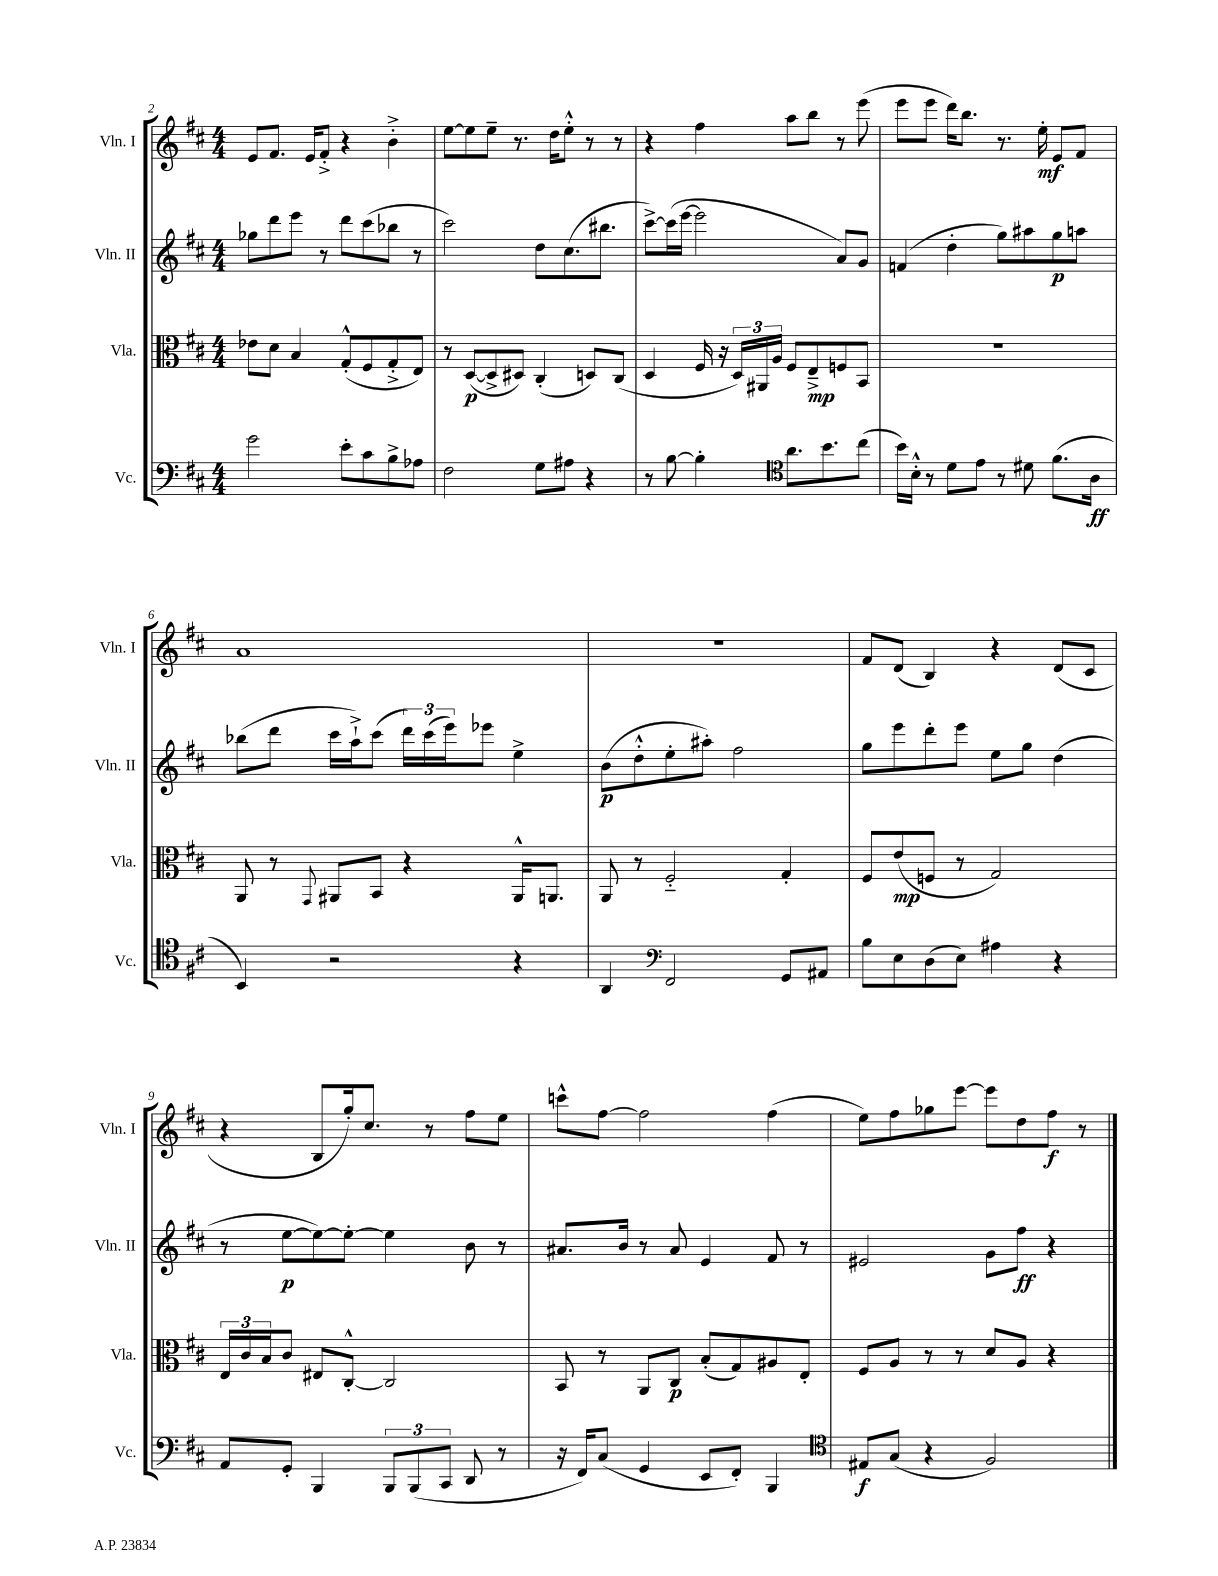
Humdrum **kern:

**kern	**dynam	**kern	**dynam	**kern	**dynam	**kern	**dynam
*part4	*part4	*part3	*part3	*part2	*part2	*part1	*part1
*staff4	*staff4	*staff3	*staff3	*staff2	*staff2	*staff1	*staff1
*I"Vc.	*	*I"Vla.	*	*I"Vln. II	*	*I"Vln. I	*
*I'Vc.	*	*I'Vla.	*	*I'Vln. II	*	*I'Vln. I	*
*clefF4	*	*clefC3	*	*clefG2	*	*clefG2	*
*k[f#c#]	*	*k[f#c#]	*	*k[f#c#]	*	*k[f#c#]	*
*M4/4	*	*M4/4	*	*M4/4	*	*M4/4	*
=2	=2	=2	=2	=2	=2	=2	=2
2g\	.	8e-X\L	.	8gg-X\L	.	8e/L	.
.	.	8d\J	.	8ddd\	.	8.f#/J	.
.	.	4B/	.	8eee\J	.	.	.
.	.	.	.	.	.	16e/KL	.
.	.	.	.	8r	.	8f#'^/J	.
8e'\L	.	(8G'^^/L	.	8ddd\L	.	4r	.
8c#\	.	8F#/	.	(8ccc#\	.	.	.
8B^\	.	8G'^/	.	8bb-X\J	.	4b'^\	.
8A-X\J	.	8E/J)	.	8r	.	.	.
=3	=3	=3	=3	=3	=3	=3	=3
2F#\	.	8r	.	2ccc#\)	.	[8ee\L	.
.	.	([8D/L	p	.	.	8ee\]	.
.	.	8D^/]	.	.	.	8ee~\J	.
.	.	8D#X/J)	.	.	.	8.r	.
8G\L	.	(4C#'/	.	8dd\L	.	.	.
.	.	.	.	.	.	16dd\KL	.
8A#X\J	.	.	.	(8.cc#\	.	8ee'^^\J	.
4r	.	8Dn/L)	.	.	.	8r	.
.	.	.	.	8.bb#X\J	.	.	.
.	.	(8C#/J	.	.	.	8r	.
=4	=4	=4	=4	=4	=4	=4	=4
8r	.	4D/	.	[8ccc#^\L)	.	4r	.
[8B\	.	.	.	(16ccc#\L]	.	.	.
.	.	.	.	[16eee\JJ	.	.	.
4B'\]	.	16F#/	.	2eee\]	.	4ff#\	.
.	.	16r	.	.	.	.	.
.	.	24D/LL)	.	.	.	.	.
.	.	24AA#X/	.	.	.	.	.
.	.	24A/JJ	.	.	.	.	.
*clefC4	*	*	*	*	*	*	*
8.a\L	.	8F#/L	.	.	.	8aa\L	.
.	.	8E~^/	mp	.	.	8bb\J	.
8.b\	.	.	.	.	.	.	.
.	.	8Fn/	.	8a/L)	.	8r	.
(8cc#\J	.	8BB/J	.	8g/J	.	(8eee\	.
=5	=5	=5	=5	=5	=5	=5	=5
16b\LL)	.	1r	.	(4fn/	.	8eee\L	.
16B'^^\JJ	.	.	.	.	.	.	.
8r	.	.	.	.	.	8eee\J	.
8d\L	.	.	.	4dd'\	.	16ddd\KL)	.
.	.	.	.	.	.	8.bb\J	.
8e\J	.	.	.	.	.	.	.
8r	.	.	.	8gg\L)	.	8.r	.
8d#X\	.	.	.	8aa#X\	.	.	.
.	.	.	.	.	.	16ee'\	mf
(8.f#\L	.	.	.	8gg\	p	8e/L	.
.	.	.	.	8aan\J	.	8f#/J	.
16A\Jk	ff	.	.	.	.	.	.
!!LO:LB:g=z
=6	=6	=6	=6	=6	=6	=6	=6
4BB/)	.	8AA/	.	(8bb-X\L	.	1a	.
.	.	8r	.	8ddd\J	.	.	.
.	.	8qqGG/	.	.	.	.	.
2r	.	8AA#X/L	.	16ccc#\LL	.	.	.
.	.	.	.	16aa`^\J)	.	.	.
.	.	8BB/J	.	(8ccc#\J	.	.	.
.	.	4r	.	24ddd\LL)	.	.	.
.	.	.	.	(24ccc#\	.	.	.
.	.	.	.	24eee\J)	.	.	.
.	.	.	.	8eee-X\J	.	.	.
4r	.	16AA#^^/KL	.	4ee^\	.	.	.
.	.	8.AAn/J	.	.	.	.	.
=7	=7	=7	=7	=7	=7	=7	=7
4AA/	.	8AA/	.	(8b\L	p	1r	.
.	.	8r	.	8dd'^^\	.	.	.
*clefF4	*	*	*	*	*	*	*
2FF#/	.	2F#/	.	8ee'\	.	.	.
.	.	.	.	8aa#X'\J)	.	.	.
.	.	.	.	2ff#\	.	.	.
8GG/L	.	4G'/	.	.	.	.	.
8AA#X/J	.	.	.	.	.	.	.
=8	=8	=8	=8	=8	=8	=8	=8
8B\L	.	8F#/L	.	8gg\L	.	8f#/L	.
8E\	.	(8e/	mp	8eee\	.	(8d/J	.
(8D\	.	8Fn/J	.	8ddd'\	.	4B/)	.
8E\J)	.	8r	.	8eee\J	.	.	.
4A#X\	.	2G/)	.	8ee\L	.	4r	.
.	.	.	.	8gg\J	.	.	.
4r	.	.	.	(4dd\	.	(8d/L	.
.	.	.	.	.	.	8c#/J	.
!!LO:LB:g=z
=9	=9	=9	=9	=9	=9	=9	=9
8AA/L	.	24E/LL	.	8r	.	4r	.
.	.	24c#/	.	.	.	.	.
.	.	24B/J	.	.	.	.	.
8GG'/J	.	8c#/J	.	[8ee\L	p	.	.
4BBB/	.	8E#X/L	.	8ee\_)	.	8B/L	.
.	.	[8C#'^^/J	.	8ee'\J_	.	16gg'/k)	.
.	.	.	.	.	.	8.cc#/J	.
12BBB/L	.	2C#/]	.	4ee\]	.	.	.
(12BBB/	.	.	.	.	.	.	.
.	.	.	.	.	.	8r	.
12CC#/J	.	.	.	.	.	.	.
8DD/	.	.	.	8b\	.	8ff#\L	.
8r	.	.	.	8r	.	8ee\J	.
=10	=10	=10	=10	=10	=10	=10	=10
16r	.	8BB/	.	8.a#X/L	.	8cccn^^\L	.
16FF#/KL)	.	.	.	.	.	.	.
(8C#/J	.	8r	.	.	.	[8ff#\J	.
.	.	.	.	16b/Jk	.	.	.
4GG/	.	8AA/L	.	8r	.	2ff#\]	.
.	.	8C#/J	p	8a#/	.	.	.
8EE/L	.	(8B'/L	.	4e/	.	.	.
8FF#'/J)	.	8G/)	.	.	.	.	.
4BBB/	.	8A#X/	.	8f#/	.	(4ff#\	.
.	.	8E'/J	.	8r	.	.	.
=11	=11	=11	=11	=11	=11	=11	=11
*clefC4	*	*	*	*	*	*	*
8E#X/L	f	8F#/L	.	2e#X/	.	8ee\L)	.
(8G/J	.	8A/J	.	.	.	8ff#\	.
4r	.	8r	.	.	.	8gg-X\	.
.	.	8r	.	.	.	[8eee\J	.
2F#/)	.	8d/L	.	8g\L	.	8eee\L]	.
.	.	8A/J	.	8ff#\J	ff	8dd\	.
.	.	4r	.	4r	.	8ff#\J	f
.	.	.	.	.	.	8r	.
==	==	==	==	==	==	==	==
*-	*-	*-	*-	*-	*-	*-	*-
